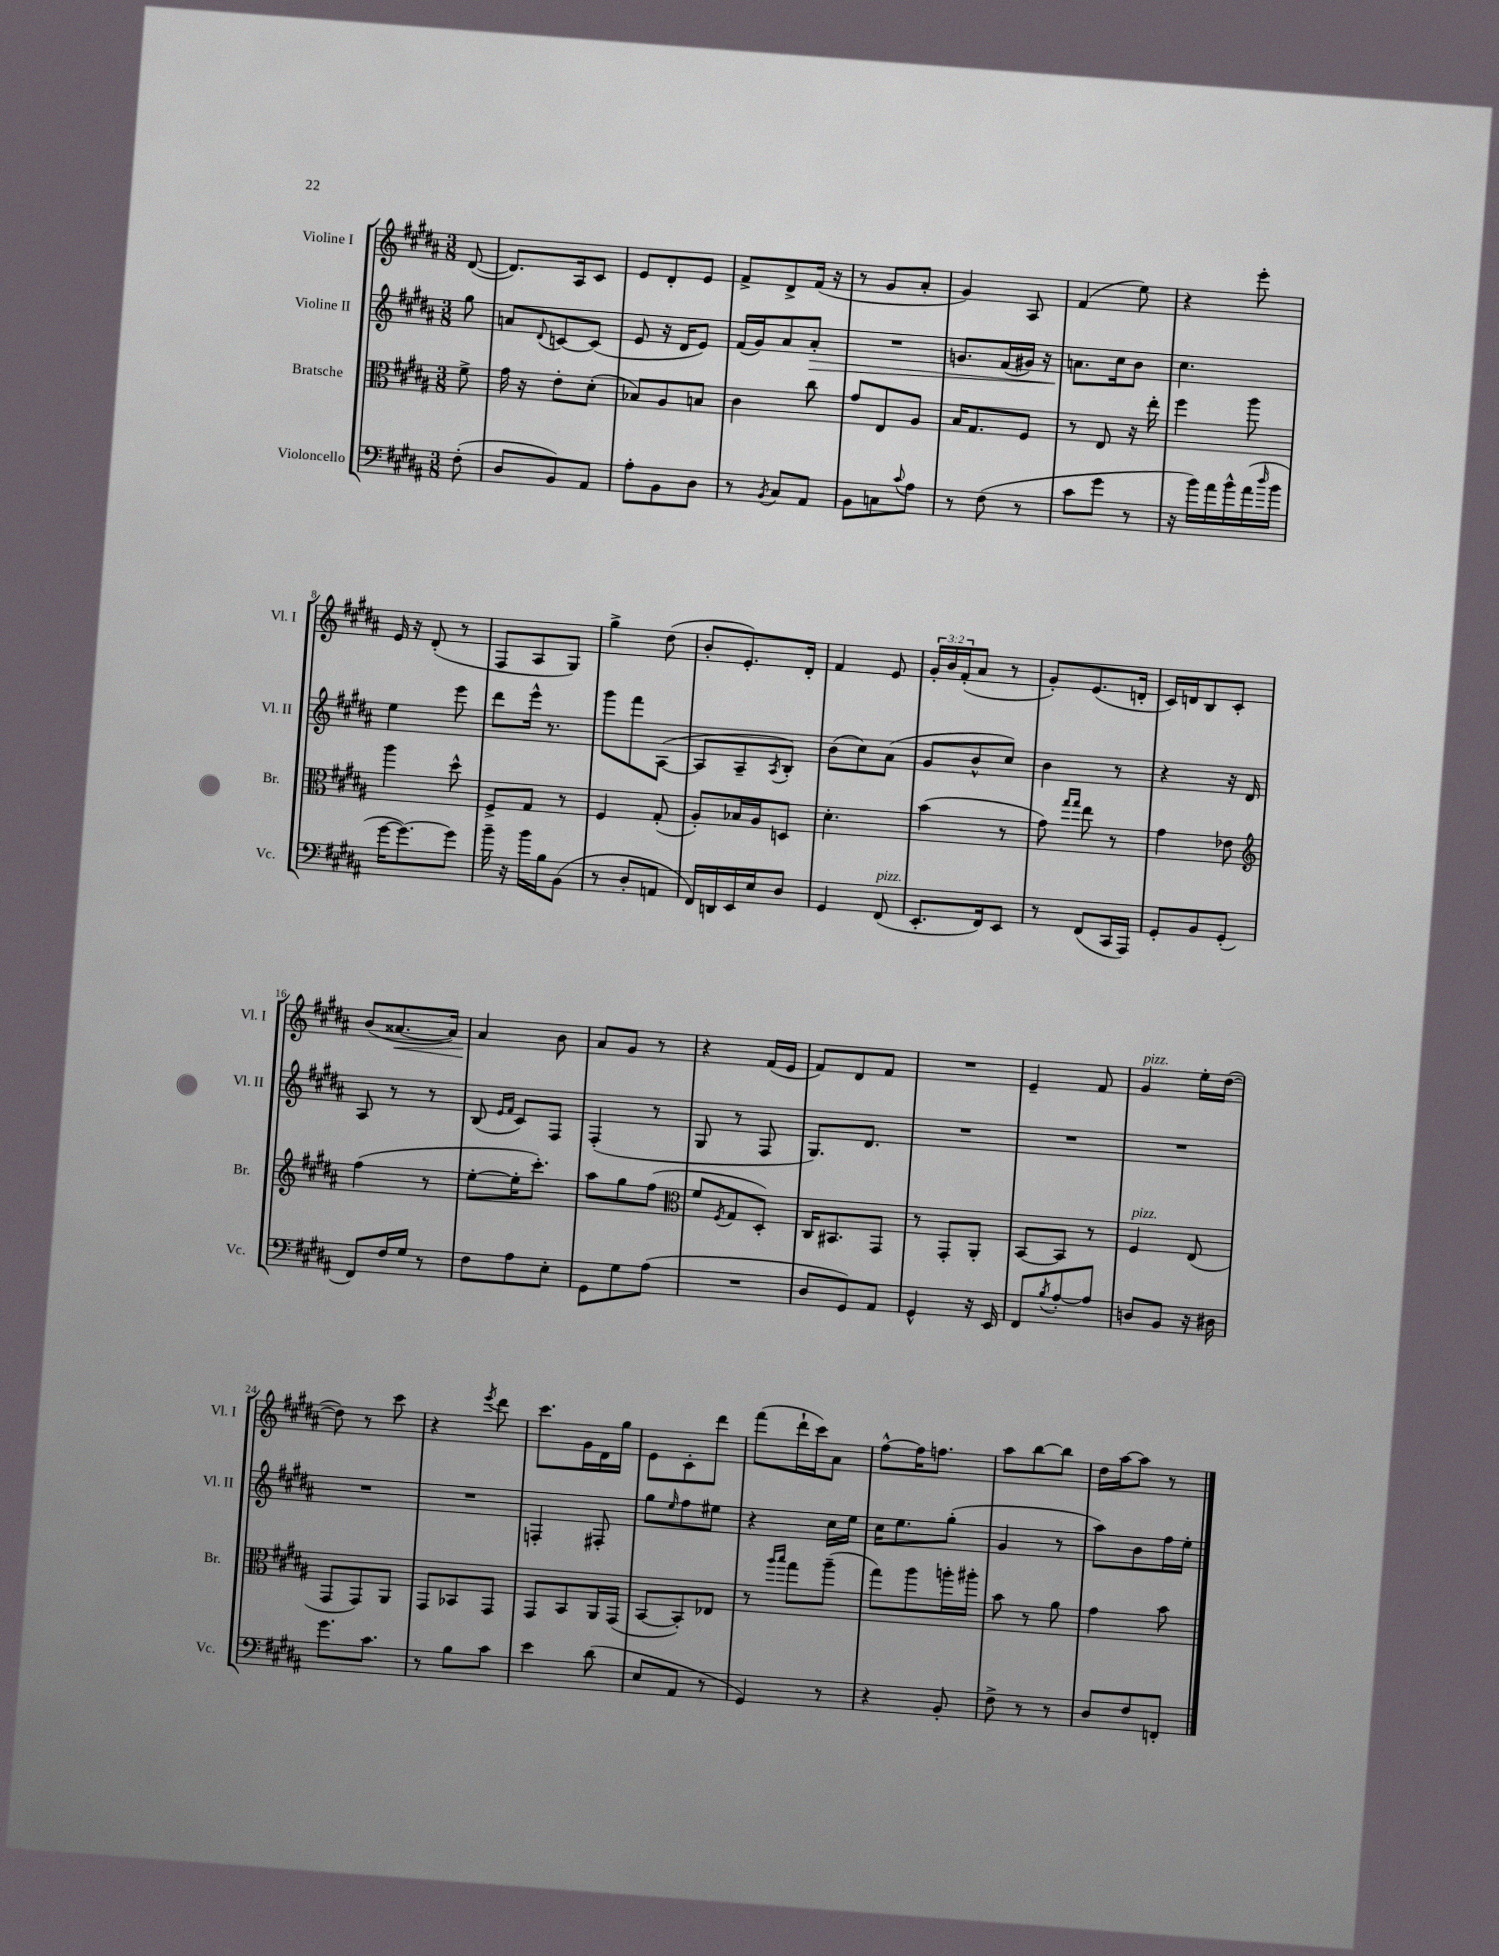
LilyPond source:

<<
\new StaffGroup <<
\new Staff = "s0" \with { instrumentName = "Violine I" shortInstrumentName = "Vl. I" } {
    \clef treble \key b \major \numericTimeSignature \time 3/8 \override Staff.TupletNumber.text = #tuplet-number::calc-fraction-text \partial 8
    dis'8~( |
    dis'8.) ais16 cis'8 |
    e'8 dis'8-. e'8 |
    fis'8-> dis'8-> fis'16( r16 |
    r8 gis'8 ais'8-. |
    gis'4) ais8 |
    fis'4( e''8) |
    r4 e'''8-. |
    e'16 r16 dis'8-.( r8 |
    fis8 ais8 gis8) |
    gis''4-> dis''8( |
    b'8-. e'8.-.) dis'16-. |
    fis'4 e'8 |
    \tuplet 3/2 { gis'16-. b'16 fis'16-.( } ais'8 r8 |
    gis'8-.) e'8.( d'16-. |
    cis'16) d'16 b8 cis'8-. |
    b'8( aisis'8.~\< aisis'16) |
    ais'4\! b'8 |
    ais'8 gis'8 r8 |
    r4 fis'16( e'16 |
    fis'8) dis'8 fis'8 |
    R4. |
    e'4-- fis'8 |
    gis'4^\markup { \italic "pizz." } e''16-. dis''16~( |
    dis''8) r8 cis'''8 |
    r4 \acciaccatura { e'''8 } dis'''8 |
    cis'''8. gis'16 dis'16 gis''16 |
    e'8 cis'8-. dis'''8 |
    fis'''8( dis'''16-! cis'''16) ais'8 |
    fis''8~-^ fis''16 f''8. |
    ais''8 b''8~ b''8 |
    dis''16 ais''16~ ais''8 r8 \bar "|." |
}
\new Staff = "s1" \with { instrumentName = "Violine II" shortInstrumentName = "Vl. II" } {
    \clef treble \key b \major \numericTimeSignature \time 3/8 \partial 8
    gis''8 |
    a'8 \appoggiatura { dis'8 } c'8~ c'8( |
    e'8 r16 dis'16 e'8) |
    fis'16( gis'16) ais'8 ais'8-.\> |
    R4. |
    g'8. fis'16( gis'16) r16 |
    a'8.\! cis''16 b'8 |
    cis''4. |
    e''4 e'''8 |
    dis'''8 e'''16-^ r8. |
    gis'''8 fis'''8 ais8~( |
    ais8 ais8-- \acciaccatura { ais8 } b8-.) |
    b'8( cis''8) ais'8( |
    gis'8 b'8-^ cis''8) |
    b'4 r8 |
    r4 r16 dis'16 |
    ais8 r8 r8 |
    b8( \grace { e'16 fis'16 } cis'8) fis8 |
    fis4-.( r8 |
    gis8 r8 fis8 |
    gis8.) dis'8. |
    R4. |
    R4. |
    R4. |
    R4. |
    R4. |
    f4-. fis8-. |
    gis''8 \grace { e''16 } fis''8 eis''8 |
    r4 cis''16 e''16 |
    cis''16 e''8. gis''8-.( |
    gis'4 r8 |
    ais''8) b'8 fis''16 e''16-. \bar "|." |
}
\new Staff = "s2" \with { instrumentName = "Bratsche" shortInstrumentName = "Br." } {
    \clef alto \key b \major \numericTimeSignature \time 3/8 \partial 8
    fis'8-> |
    gis'16 r16 e'8-. dis'8-.( |
    bes8) ais8 b8 |
    cis'4 cis''8 |
    gis'8 e8 ais8 |
    b16 gis8. fis8 |
    r8 e8 r16 e''16-. |
    fis''4 ais''8 |
    ais''4 dis''8-^ |
    fis8-> gis8 r8 |
    fis4 gis8-.( |
    ais8-.) bes16 ais16 d8 |
    dis'4.-. |
    b'4( r8 |
    gis'8) \grace { gis''16 gis''16 } e''8 r8 |
    gis'4 ees'8 |
    \clef treble fis''4( r8 |
    e''8~-. e''16-. cis'''8.-.) |
    ais''8 gis''8 fis''8( |
    \clef alto fis'8 \acciaccatura { fis8 } gis8 dis8-.) |
    cis16 bis,8. gis,8 |
    r8 gis,8-. ais,8-. |
    b,8~ b,8 r8 |
    fis4^\markup { \italic "pizz." } e8( |
    gis,8 gis,8) ais,8 |
    gis,8 bes,8 gis,8 |
    gis,8 b,8 ais,16 gis,16( |
    b,8~ b,8-.) ees8 |
    r8 \grace { ais''16 b''16 } gis''8 ais''8--( |
    gis''8) ais''8 a''16-. ais''16-. |
    b'8 r8 ais'8 |
    gis'4 b'8 \bar "|." |
}
\new Staff = "s3" \with { instrumentName = "Violoncello" shortInstrumentName = "Vc." } {
    \clef bass \key b \major \numericTimeSignature \time 3/8 \partial 8
    fis8-.( |
    dis8 b,8) ais,8 |
    ais8-. b,8 dis8 |
    r8 \acciaccatura { b,8 } cis8 ais,8 |
    b,8 c8 \appoggiatura { cis'8 } ais8 |
    r8 fis8( r8 |
    cis'8 gis'8 r8 |
    r16 b'16) ais'16 b'16-^ ais'16( \grace { dis''16 } b'16 |
    gis'16~ gis'8.~) gis'8 |
    b'16-- r16 b'16 b16 b,8( |
    r8 dis8-. a,8 |
    fis,16) d,16 e,16 e16 dis8 |
    gis,4 fis,8^\markup { \italic "pizz." }( |
    e,8.-. fis,16) e,8 |
    r8 fis,8( cis,16 ais,,16) |
    gis,8-. b,8 gis,8-.( |
    fis,8) fis16 gis16 r8 |
    fis8 ais8 e8-. |
    gis,8 gis8 ais8( |
    R4. |
    dis8 gis,8) ais,8 |
    gis,4-^ r16 e,16 |
    fis,8 \acciaccatura { b8 } ais8~-. ais8 |
    d8 b,8 r16 dis16 |
    gis'8. cis'8. |
    r8 b8 cis'8 |
    e'4 dis'8( |
    e8 ais,8 r8 |
    gis,4) r8 |
    r4 b,8-. |
    fis8-> r8 r8 |
    dis8 fis8 f,8-. \bar "|." |
}
>>
>>
